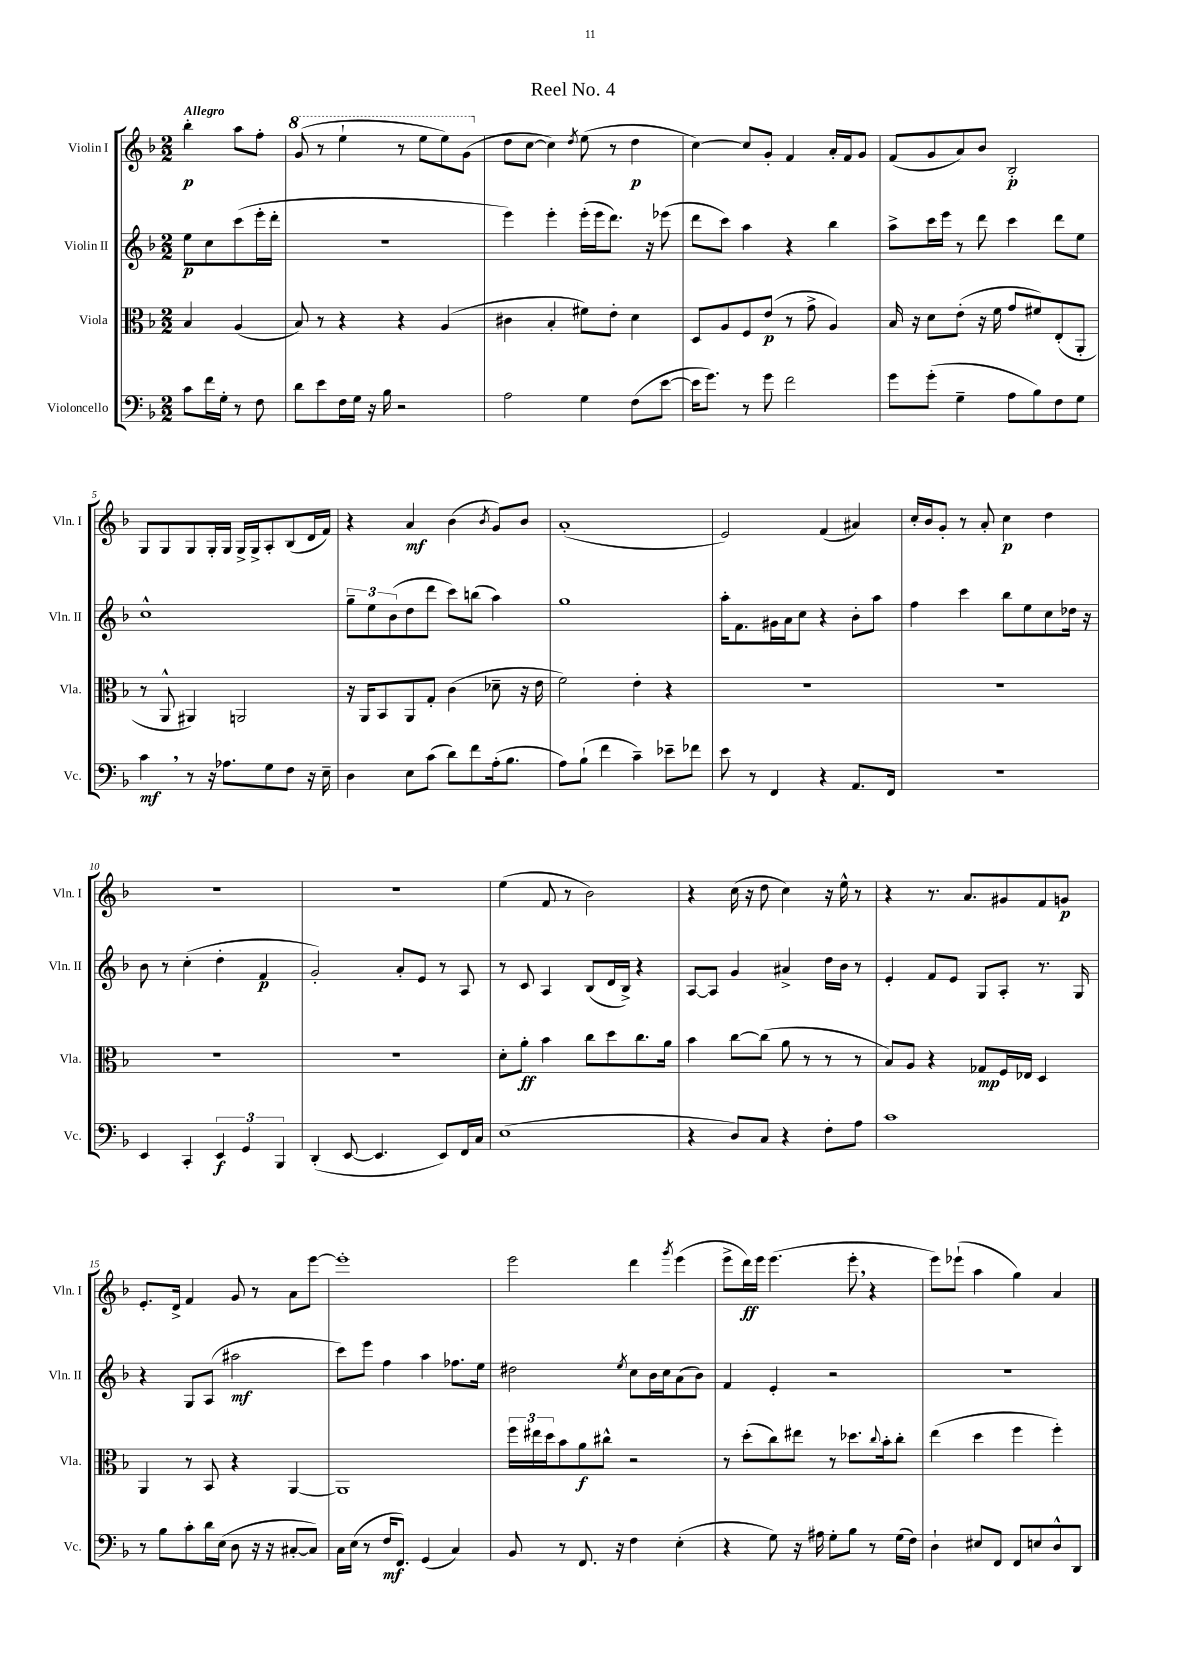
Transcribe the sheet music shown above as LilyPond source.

\header { title = "Reel No. 4" }
<<
\new StaffGroup <<
\new Staff = "s0" \with { instrumentName = "Violin I" shortInstrumentName = "Vln. I" } {
    \clef treble \key f \major \numericTimeSignature \time 2/2 \partial 2 \tempo "Allegro"
    bes''4-.\p a''8 f''8-. |
    \ottava #1 g''8( r8 e'''4-! r8 e'''8 e'''8) g''8( \ottava #0 |
    d''8 c''8~ c''4) \acciaccatura { d''8 } e''8( r8 d''4\p |
    c''4~) c''8 g'8-. f'4 a'16-. f'16 g'8 |
    f'8( g'8 a'8) bes'8 bes2-.\p |
    g8 g8 g8 g16-. g16 g16-> g16-> a8-. bes8( d'16 f'16) |
    r4 a'4\mf bes'4( \acciaccatura { bes'8 } g'8) bes'8 |
    a'1-.( |
    e'2) f'4( ais'4) |
    c''16-. bes'16 g'8-. r8 a'8-. c''4\p d''4 |
    R1 |
    R1 |
    e''4( f'8 r8 bes'2) |
    r4 c''16( r16 d''8 c''4) r16 e''16-^ r8 |
    r4 r8. a'8. gis'8 f'8 g'8\p |
    e'8.-. d'16-> f'4 g'8 r8 a'8 e'''8~ |
    e'''1-. |
    e'''2 d'''4 \acciaccatura { g'''8 } e'''4( |
    e'''8-> d'''16\ff) e'''16 e'''4.( e'''8-. \breathe r4 |
    e'''8) ees'''8-!( a''4 g''4) a'4 \bar "|." |
}
\new Staff = "s1" \with { instrumentName = "Violin II" shortInstrumentName = "Vln. II" } {
    \clef treble \key f \major \numericTimeSignature \time 2/2 \partial 2
    e''8\p c''8 c'''8( e'''16-. d'''16-. |
    R1 |
    e'''4) e'''4-. e'''16-.( e'''16 d'''8.) r16 ees'''8( |
    d'''8 c'''8) a''4 r4 bes''4 |
    a''8-> c'''16 e'''16 r8 d'''8 c'''4 d'''8 e''8 |
    c''1-^ |
    \tuplet 3/2 { g''8-- e''8 bes'8( } d''8 d'''8 c'''8) b''8( a''4) |
    g''1 |
    a''16-. f'8. gis'16 a'16 c''8 r4 bes'8-. a''8 |
    f''4 c'''4 bes''8 e''8 c''8 des''16 r16 |
    bes'8 r8 c''4-.( d''4-. f'4\p |
    g'2-.) a'8-. e'8 r8 a8 |
    r8 c'8 a4 bes8( d'16 bes16->) r4 |
    a8~ a8 g'4 ais'4-> d''16 bes'16 r8 |
    e'4-. f'8 e'8 g8 a8-. r8. g16 |
    r4 g8 a8( ais''2\mf |
    c'''8) e'''8 f''4 a''4 fes''8. e''16 |
    dis''2 \acciaccatura { e''8 } c''8 bes'16 c''16 a'8( bes'8) |
    f'4 e'4-. r2 |
    R1 \bar "|." |
}
\new Staff = "s2" \with { instrumentName = "Viola" shortInstrumentName = "Vla." } {
    \clef alto \key f \major \numericTimeSignature \time 2/2 \partial 2
    bes4 a4( |
    bes8) r8 r4 r4 a4( |
    cis'4 bes4-. fis'8) e'8-. d'4 |
    d8 a8 f8 e'8\p( r8 g'8-> a4) |
    bes16 r16 d'8 e'8-.( r16 f'16 g'8 fis'8) e8-.( a,8-. |
    r8 a,8-^ ais,4) a,2 |
    r16 a,16 bes,8 a,8 g8-. c'4( des'8-- r16 e'16 |
    f'2) e'4-. r4 |
    R1 |
    R1 |
    R1 |
    R1 |
    d'8-. a'8-.\ff bes'4 c''8 d''8 c''8. a'16 |
    bes'4 c''8~ c''8( a'8 r8 r8 r8 |
    bes8) a8 r4 ges8\mp f16 ees16 d4 |
    a,4 r8 bes,8 r4 a,4~ |
    a,1 |
    \tuplet 3/2 { f''16 eis''16 d''16 } bes'8 a'8\f cis''8-^ r2 |
    r8 d''8-.( c''8) eis''8 r8 des''8. \appoggiatura { c''8 } bes'16-. c''8-. |
    e''4( d''4 f''4 f''4-.) \bar "|." |
}
\new Staff = "s3" \with { instrumentName = "Violoncello" shortInstrumentName = "Vc." } {
    \clef bass \key f \major \numericTimeSignature \time 2/2 \partial 2
    c'8 f'16 g16-. r8 f8 |
    d'8 e'8 f16 g16 r16 bes16 r2 |
    a2 g4 f8( e'8~ |
    e'16 g'8.) r8 g'8 f'2 |
    g'8 g'8-.( g4-- a8 bes8) f8 g8 |
    c'4\mf \breathe r8 r16 aes8. g8 f8 r16 e16-- |
    d4 e8 c'8( d'8) f'8 a16-.( bes8. |
    a8) bes8-!( f'4 c'4--) ees'8-- fes'8 |
    e'8 r8 f,4 r4 a,8. f,16 |
    r1 |
    e,4 c,4-. \tuplet 3/2 { e,4\f g,4 bes,,4 } |
    d,4-.( e,8~ e,4. e,8) f,16 c16 |
    e1( |
    r4 d8) c8 r4 f8-. a8 |
    c'1 |
    r8 bes8 c'8-. d'16 e16( d8 r16 r16 cis8~-. cis8) |
    c16 e16( r8 f16\mf f,8.) g,4( c4) |
    bes,8 r8 f,8. r16 f4 e4-.( |
    r4 g8) r16 ais16 g8-. bes8 r8 g16( f16) |
    d4-! eis8 f,8 f,8 e8 d8-^ d,8 \bar "|." |
}
>>
>>
